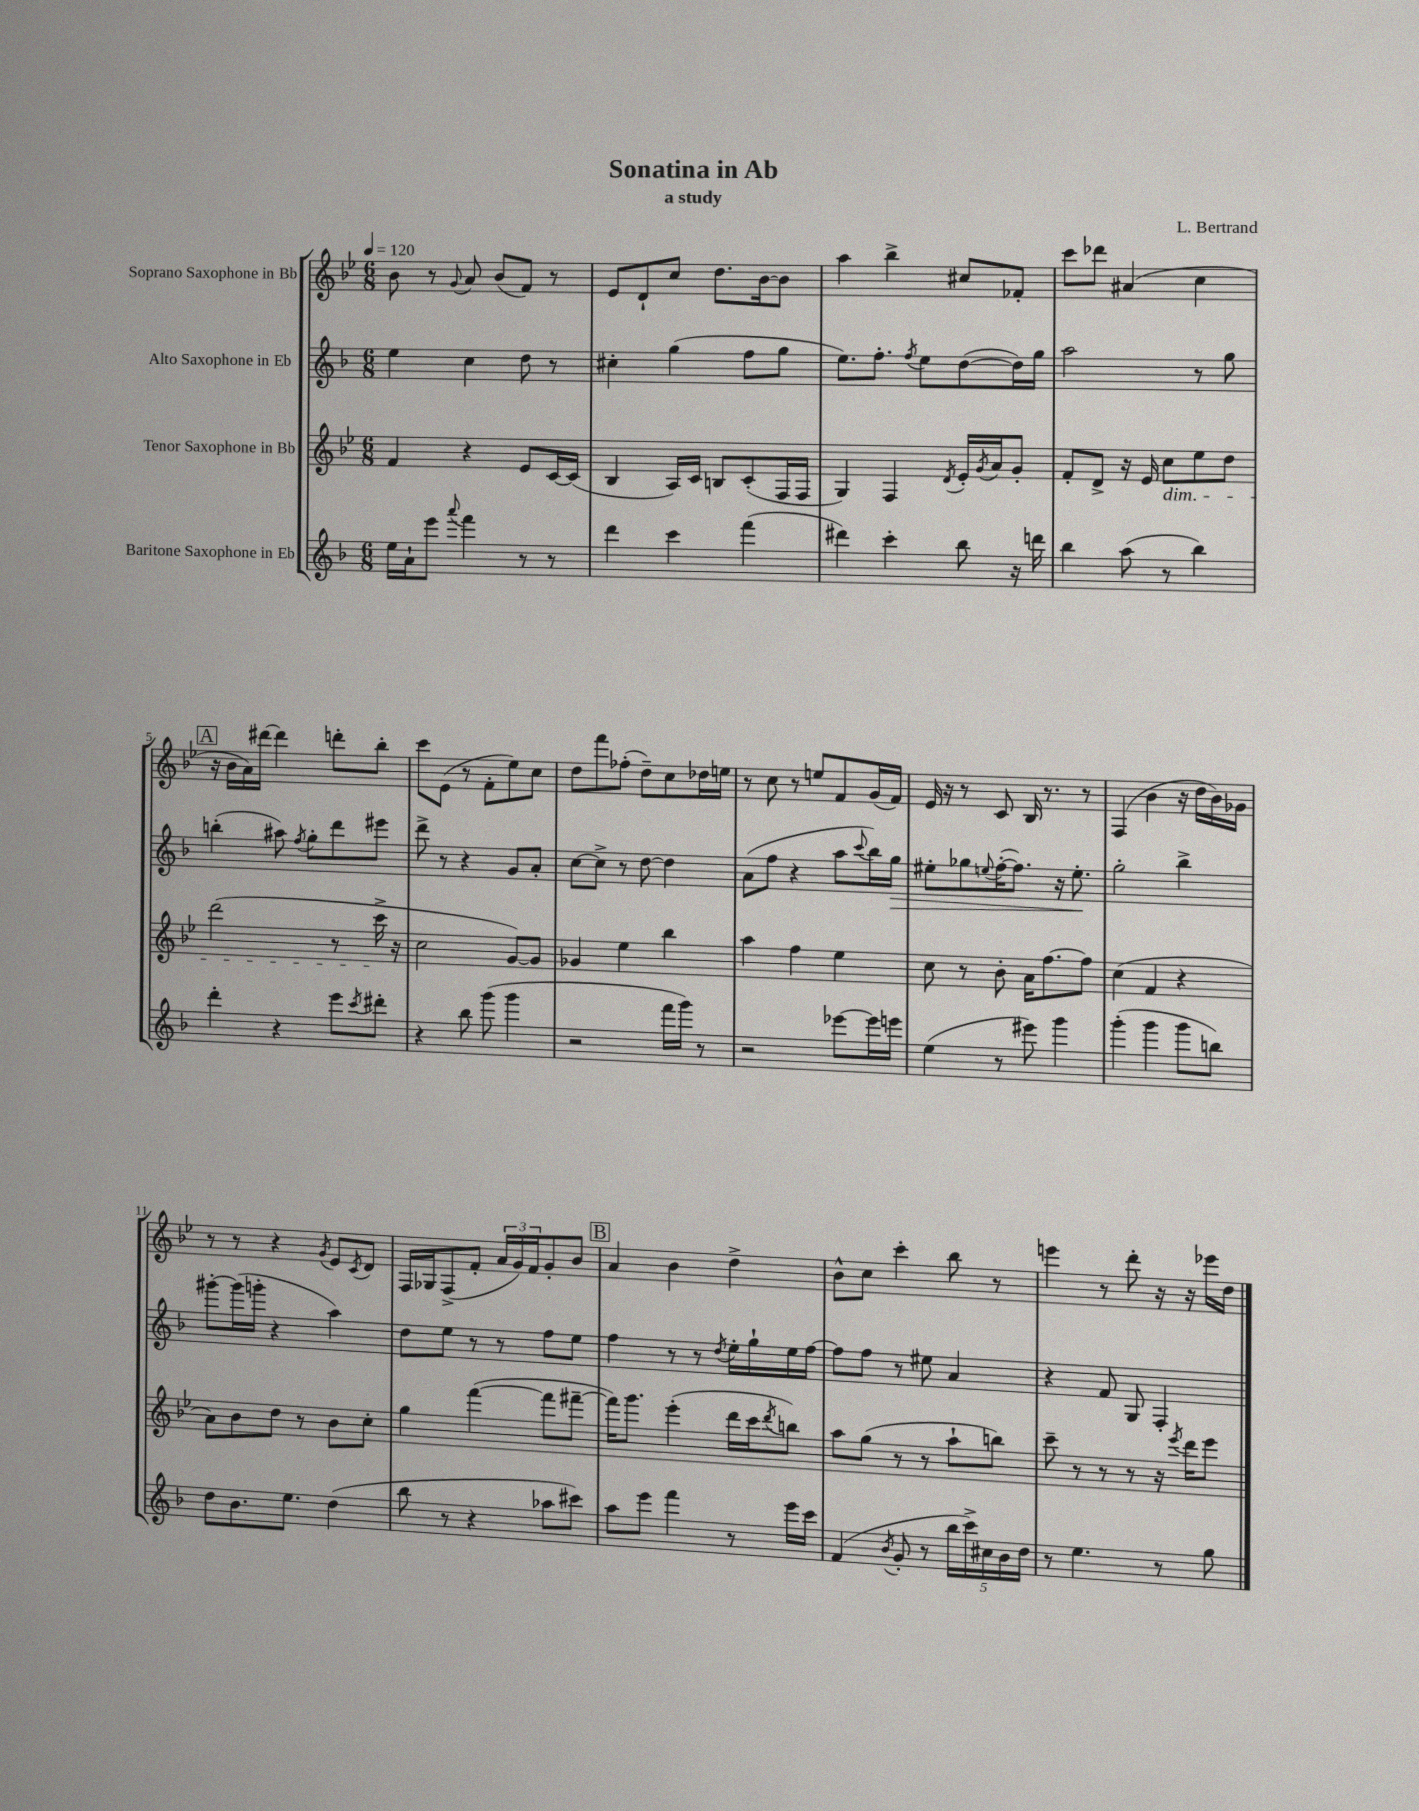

**kern	**kern	**kern	**dynam	**kern
*part4	*part3	*part2	*part2	*part1
*staff4	*staff3	*staff2	*staff2	*staff1
*I"Baritone Saxophone in Eb	*I"Tenor Saxophone in Bb	*I"Alto Saxophone in Eb	*	*I"Soprano Saxophone in Bb
*clefG2	*clefG2	*clefG2	*	*clefG2
*k[b-]	*k[b-e-]	*k[b-]	*	*k[b-e-]
*M6/8	*M6/8	*M6/8	*	*M6/8
*MM120	*MM120	*MM120	*	*MM120
=1	=1	=1	=1	=1
16ee\LL	4f/	4ee\	.	8b-\
16a`\J	.	.	.	.
8eee\J	.	.	.	8r
8qqaaa/	.	.	.	8qqg/
4fff\	4r	4cc\	.	8a/
.	.	.	.	(8b-/L
8r	8e-/L	8dd\	.	8f/J)
8r	[16c/L	8r	.	8r
.	(16c/JJ]	.	.	.
=2	=2	=2	=2	=2
4ddd\	4B-/	4cc#X'\	.	8e-/L
.	.	.	.	8d`/
4ccc\	16A/LL)	(4gg\	.	8cc/J
.	16c/JJ	.	.	.
.	8Bn/L	.	.	8.dd\L
(4fff\	(8c'/	8ff\L	.	.
.	.	.	.	[16b-\k
.	16F/L	8gg\J	.	8b-\J]
.	16F/JJ	.	.	.
=3	=3	=3	=3	=3
4ddd#X\)	4G/)	8.ee\L)	.	4aa\
.	.	8.ff'\J	.	.
4ccc'\	4F/	.	.	4bb-^\
.	.	8qff/	.	.
.	.	8ee\L	.	.
.	8qd/	.	.	.
8bb-\	16e-'/LL	([8dd\	.	8cc#X/L
.	8qg/	.	.	.
.	16a/J	.	.	.
16r	8g'/J	16dd\L])	.	8f-X'/J
16dddn\	.	16gg\JJ	.	.
=4	=4	=4	=4	=4
4bb-\	8f'/L	2aa\	.	8ccc\L
.	8d^/J	.	.	8ddd-X\J
(8aa\	16r	.	.	(4a#X/
.	16e-/	.	.	.
!	!LO:TX:b:i:t=dim.	!	!	!
8r	8cc\L	.	.	.
4bb-\)	8ee-\	8r	.	4cc\
.	8dd\J	8gg\	.	.
!!LO:LB:g=z
!!LO:REH:place=s1:t=A
=5	=5	=5	=5	=5
4ddd'\	(2ddd\	(4bbn'\	.	16r
.	.	.	.	16b-\LL
.	.	.	.	16a\)
.	.	.	.	[16ddd#X\JJ
4r	.	8aa#X\)	.	4ddd#\]
.	.	8qff/	.	.
.	.	8gg'\L	.	.
8eee\L	8r	8ddd\	.	8dddn'\L
8qccc/	.	.	.	.
8ddd#X'\J	16ccc^\	8eee#X\J	.	8bb-'\J
.	16r	.	.	.
=6	=6	=6	=6	=6
4r	2cc\	8ddd^\	.	8ccc\L
.	.	8r	.	(8e-\J
8bb-\	.	4r	.	8r
(8ggg\	.	.	.	8f'\L
4ggg\	[8g/L)	8g/L	.	8ee-\)
.	8g/J]	8a'/J	.	8cc\J
=7	=7	=7	=7	=7
2r	4g-X/	[8cc\L	.	8dd\L
.	.	8cc^\J]	.	8fff\
.	4ee-\	8r	.	(8ff-X'\J
.	.	[8dd\	.	8dd~\L)
16fff\LL	4bb-\	4dd\]	.	8cc\
16ggg\JJ)	.	.	.	.
8r	.	.	.	16dd-X\L
.	.	.	.	16een\JJ
=8	=8	=8	=8	=8
2r	4aa\	(8a\L	.	8r
.	.	8ff\J	.	8cc\
.	4ff\	4r	.	8r
.	.	.	.	8een/L
[8eee-X\L	4ee-\	8aa\L	.	8f/
.	.	8qqccc/	.	.
16eee-\L]	.	16bb-\L)	.	(16g/L
!	!	!	!LO:HP:b	!
16eeen\JJ	.	16gg\JJ	>	16f/JJ)
=9	=9	=9	=9	=9
(4ee\	8cc\	8ee#X'\L	.	16e-/
.	.	.	.	16r
.	8r	8gg-X\	.	8r
.	.	8qqeen/	.	.
8r	8b-'\	([16ff'\K	.	8c/
.	.	8.ff\J])	.	.
8eee#X\)	16a\KL	.	.	16B-/
.	[8.ff\	.	.	8.r
4ggg\	.	16r	.	.
.	.	8.ee'\	.	.
.	8ff\J]	.	.	8r
.	.	.	]	.
=10	=10	=10	=10	=10
(4ggg'\	(4cc\	2gg'\	.	(4F/
4ggg\	4f/	.	.	4b-\
8ggg\L	4r	4bb-^\	.	16r
.	.	.	.	16dd\LL
8bbn\J)	.	.	.	16b-\)
.	.	.	.	16g-X\JJ
!!LO:LB:g=z
=11	=11	=11	=11	=11
8dd\L	8a\L)	[8ggg#X'\L	.	8r
8.b-\	8b-\	(16ggg#\L]	.	8r
.	.	16gggn'\JJ	.	.
.	8dd\J	4r	.	4r
8.ee\J	.	.	.	.
.	8r	.	.	.
.	.	.	.	8qg/
(4dd\	8b-\L	4aa\)	.	8e-/L
.	.	.	.	8qc/
.	8cc'\J	.	.	8d/J
=12	=12	=12	=12	=12
8bb-\	4gg\	8dd\L	.	16F/LL
.	.	.	.	16G-X/J
8r	.	8ee\J	.	(8F^/
4r	([4fff\	8r	.	8f'/J
.	.	8r	.	24a/LL
.	.	.	.	24g/)
.	.	.	.	24f/J
8aa-X\L	8fff\L]	8ff\L	.	8g'/
8ccc#X\J)	[8fff#X~\J	8ee\J	.	8b-/J
!!LO:REH:place=s1:t=B
=13	=13	=13	=13	=13
8aa\L	16fff#\KL])	4ff\	.	4a/
.	8.ggg\J	.	.	.
8eee\J	.	.	.	.
4fff\	(4eee-'\	8r	.	4b-\
.	.	8r	.	.
.	.	8qdd/	.	.
8r	16ddd\LL	16ee'\LL	.	4dd^\
.	16ccc\J	16gg`\	.	.
.	8qddd/	.	.	.
16eee\LL	8bbn\J)	16ee\	.	.
16ccc\JJ	.	[16ff\JJ	.	.
=14	=14	=14	=14	=14
(4f/	8aa\L	8ff\L]	.	8b-^^\L
.	(8gg\J	8ff\J	.	8cc\J
8qb-/	.	.	.	.
8g'/	8r	8r	.	4ccc'\
8r	8r	8ee#X\	.	.
20bb-\LL	8aa`\L	4a/	.	8bb-\
20ccc^\)	.	.	.	.
20cc#X\	.	.	.	.
.	8bbn\J)	.	.	8r
20b-\	.	.	.	.
20dd\JJ	.	.	.	.
=15	=15	=15	=15	=15
8r	8ccc~\	4r	.	4eeen\
4.ee\	8r	.	.	.
.	8r	8f/	.	8r
.	8r	8G/	.	8ddd'\
8r	16r	4F'/	.	16r
.	8qeee-/	.	.	.
.	16ddd\KL	.	.	16r
8gg\	8eee-\J	.	.	16eee-X\LL
.	.	.	.	16dd\JJ
==	==	==	==	==
*-	*-	*-	*-	*-
